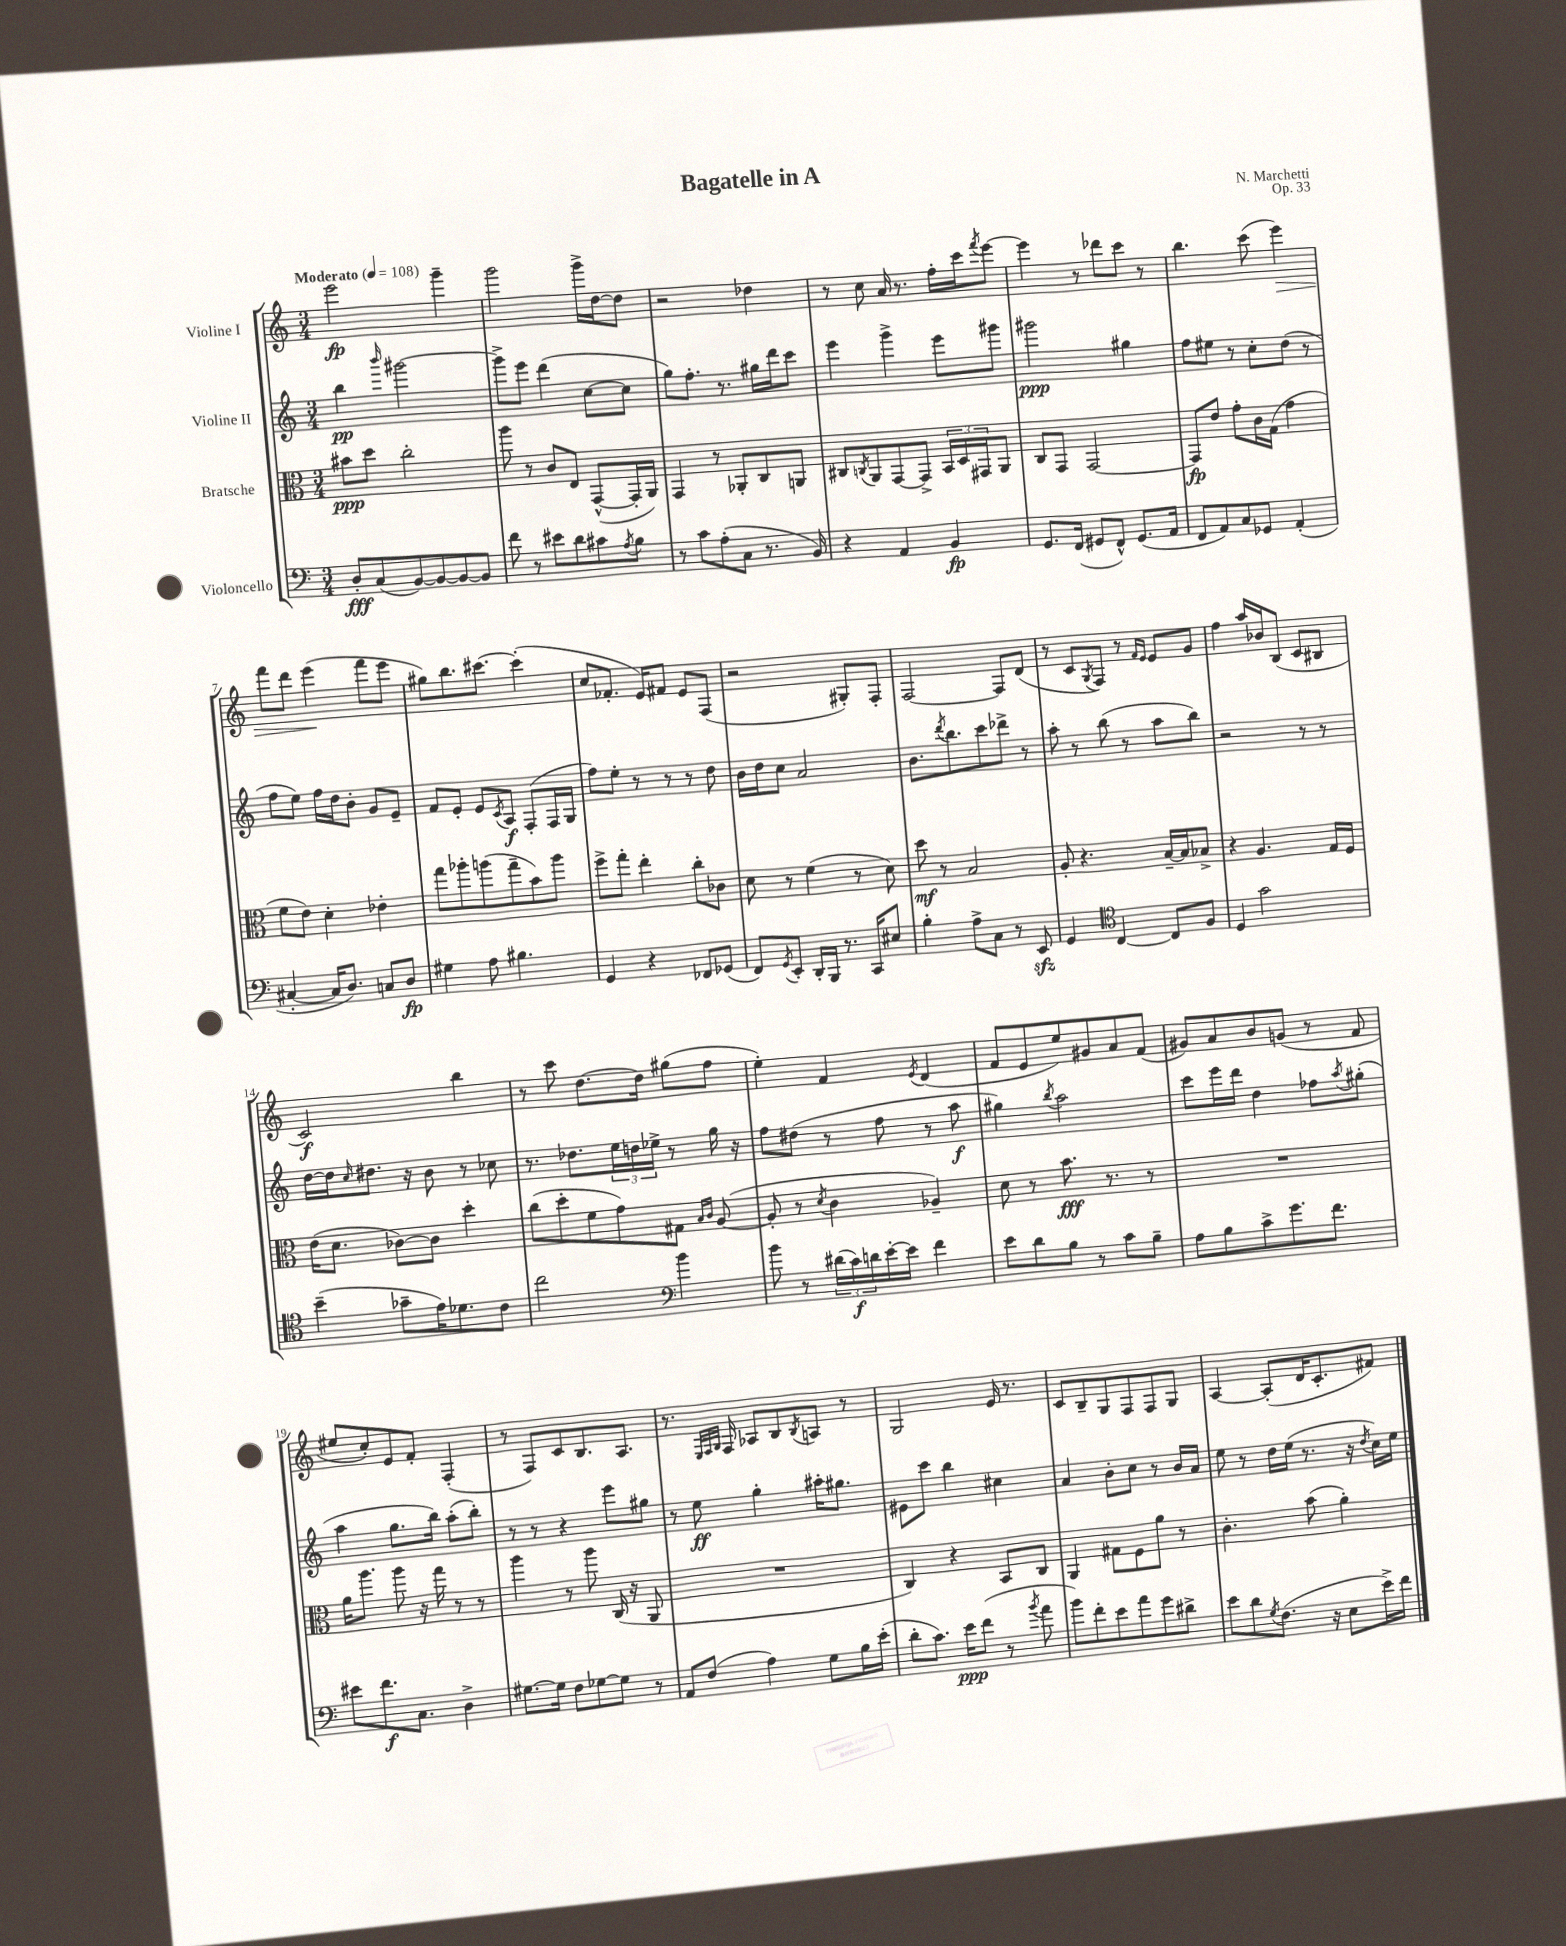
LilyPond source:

\header { title = "Bagatelle in A" composer = "N. Marchetti" opus = "Op. 33" }
<<
\new StaffGroup <<
\new Staff = "s0" \with { instrumentName = "Violine I" } {
    \clef treble \key c \major \numericTimeSignature \time 3/4 \tempo "Moderato" 4 = 108
    e'''2\fp g'''4-- |
    g'''2 g'''16-> d''16~ d''8 |
    r2 des''4 |
    r8 c''8 a'16 r8. f''16-. c'''16 \acciaccatura { f'''8 } e'''8~ |
    e'''4 r8 des'''8 c'''8 r8 |
    b''4. c'''8( e'''4\>) |
    f'''8 d'''8 e'''4\!( f'''8 e'''8 |
    gis''8) b''8. cis'''8.~ cis'''4-.( |
    c''8 fes'8.-. e'16) fis'8 e'8 f8( |
    r2 gis8-.) f8-. |
    f2~ f8 d'8( |
    r8 c'8 \acciaccatura { g8 } f8) r8 \grace { f'16 e'16 } e'8 g'8 |
    f''4 a''16 bes'16 b8( c'8 bis8 |
    c'2\f) b''4 |
    r8 c'''8 d''8.~ d''16 gis''8( f''8 |
    e''4-.) f'4 \acciaccatura { e'8 } d'4( |
    f'8 e'8 e''8) gis'8 a'8 f'8( |
    gis'8) a'8 b'8 g'8( r8 f'8 |
    eis''8 c''8-.) e'8 f'8-. f4-.( |
    r8 f8) c'8 b8. a8. |
    r8. \grace { e32 f32 g32 } f16 aes8 b8 \acciaccatura { b8 } a8 r8 |
    g2 e'16 r8. |
    c'8 b8-- g8 f8 f8 g8 |
    a4~ a8-.( d'16 c'8.-. fis'8) \bar "|." |
}
\new Staff = "s1" \with { instrumentName = "Violine II" } {
    \clef treble \key c \major \numericTimeSignature \time 3/4
    b''4\pp \grace { b'''16 } gis'''2~ |
    gis'''8-> e'''8 d'''4( c''8~ c''8 |
    g''8) f''8.-. r8. gis''16 d'''16 c'''8 |
    e'''4 g'''4-> e'''8 gis'''8 |
    gis'''2\ppp gis''4 |
    f''8 eis''8 r8 c''8-. d''8( r8 |
    f''8 e''8) f''16 d''16 b'8-. g'8 e'8-- |
    f'8 e'8-. e'8 \acciaccatura { c'8 } a8\f f8-.( f16 g16 |
    f''8) e''8-. r8 r8 r8 d''8 |
    b'16 d''16 c''8 a'2 |
    b'8. \acciaccatura { d'''8 } b''8. c'''8 des'''8-> r8 |
    a''8-. r8 b''8( r8 a''8 b''8) |
    r2 r8 r8 |
    d''16~ d''16 \grace { c''16 } dis''8. r16 b'8 r8 ces''8 |
    r8. des''8. \tuplet 3/2 { e''16 d''16 ees''16-> } r8 g''16 r16 |
    f''8 dis''8( r8 f''8 r8 a''8\f |
    gis''4) \acciaccatura { b''8 } a''2 |
    c'''8 e'''16 d'''16 d''4 fes''8 \acciaccatura { a''8 } gis''8-.( |
    a''4 g''8. b''16) a''8-.( b''8-.) |
    r8 r8 r4 e'''8 gis''8 |
    r8 e''8\ff g''4-. ais''16-. gis''8. |
    eis'8 c'''8 b''4 cis''4 |
    a'4 b'8-. c''8 r8 b'16 a'16 |
    e''8 r8 d''16 e''16( r8. r16 \acciaccatura { d''8 } c''16) e''16 \bar "|." |
}
\new Staff = "s2" \with { instrumentName = "Bratsche" } {
    \clef alto \key c \major \numericTimeSignature \time 3/4
    bis'8\ppp d''8 c''2-. |
    a''8 r8 c'8 e8 g,8~-^( g,16-. a,16) |
    g,4 r8 aes,8-. c8 a,8 |
    cis8 \acciaccatura { c8 } a,8 g,8~ g,8-> \tuplet 3/2 { b,16 d16 gis,16 } a,8 |
    c8 g,8 g,2~ |
    g,8\fp e'8 g'8-. c'16 g16( g'4 |
    f'8 e'8) d'4-. ees'4-. |
    g''8 aes''8-. a''8( g''8-- b'8) a''8 |
    f''8-> g''8-. e''4-. c''8-. ces'8 |
    d'8 r8 f'4( r8 d'8) |
    d''8\mf r8 b2 |
    a8-. r4. b16~-- b16 bes8-> |
    r4 a4. g16 f16 |
    e'16( d'8. ces'8~) ces'8 d''4-. |
    c''8( d''8-. f'8 g'8) gis8 \grace { b16 c'16 } a8~( |
    a8-. r8 \acciaccatura { d'8 } c'4 aes4--) |
    d'8 r8 b'8.\fff r8. r8 |
    R2. |
    a'16 a''8. a''8 r16 g''16 r8 r8 |
    a''4 r8 a''8 c16( r16 a,8 |
    R2. |
    c4) r4 b,8 c8 |
    a,4 gis8 f8 a'8 r8 |
    c'4.-. b'8( a'4-.) \bar "|." |
}
\new Staff = "s3" \with { instrumentName = "Violoncello" } {
    \clef bass \key c \major \numericTimeSignature \time 3/4
    d8-.\fff c8( b,8~) b,8~ b,8~ b,8 |
    f'8 r8 eis'8 d'8 cis'8 \acciaccatura { a8 } b8 |
    r8 c'8 a8-.( c8 r8. b,16) |
    r4 a,4 b,4\fp |
    g,8. f,16( gis,8 f,8-^) gis,8.( a,16 |
    f,8 a,8) c8 ges,8 a,4-.( |
    cis4~-. cis16 d8.) c8 d8\fp |
    gis4 a8 bis4. |
    g,4 r4 fes,8 ges,8( |
    f,8) \acciaccatura { g,8 } e,8-. d,16-. b,,16 r8. c,16 eis8 |
    b4-. a8-> c8 r8 e,8\sfz |
    g,4 \clef tenor c4~ c8 f8 |
    d4 g'2 |
    b'4--( ges'8-- e'16) des'8. c'8 |
    c''2 \clef bass b'4 |
    b'8 r8 \tuplet 3/2 { dis'16( c'16\f) d'16 } e'16~-. e'16 f'4 |
    e'8 d'8 b8 r8 c'8 b8-- |
    a8 b8 c'8-> g'8. f'8. |
    eis'8 f'8.\f c8. d4-> |
    gis8.~ gis16 f8 ges8~ ges8 r8 |
    a,8 f8( a4) g8 b16 e'16-.( |
    d'8-. c'8.) e'16\ppp f'8( r8 \acciaccatura { b'8 } a'8 |
    b'8) f'8-. e'8 a'8 g'8 dis'8-> |
    e'8 d'8 \acciaccatura { g8 } f8.( r16 e8 e'16->) f'16 \bar "|." |
}
>>
>>
